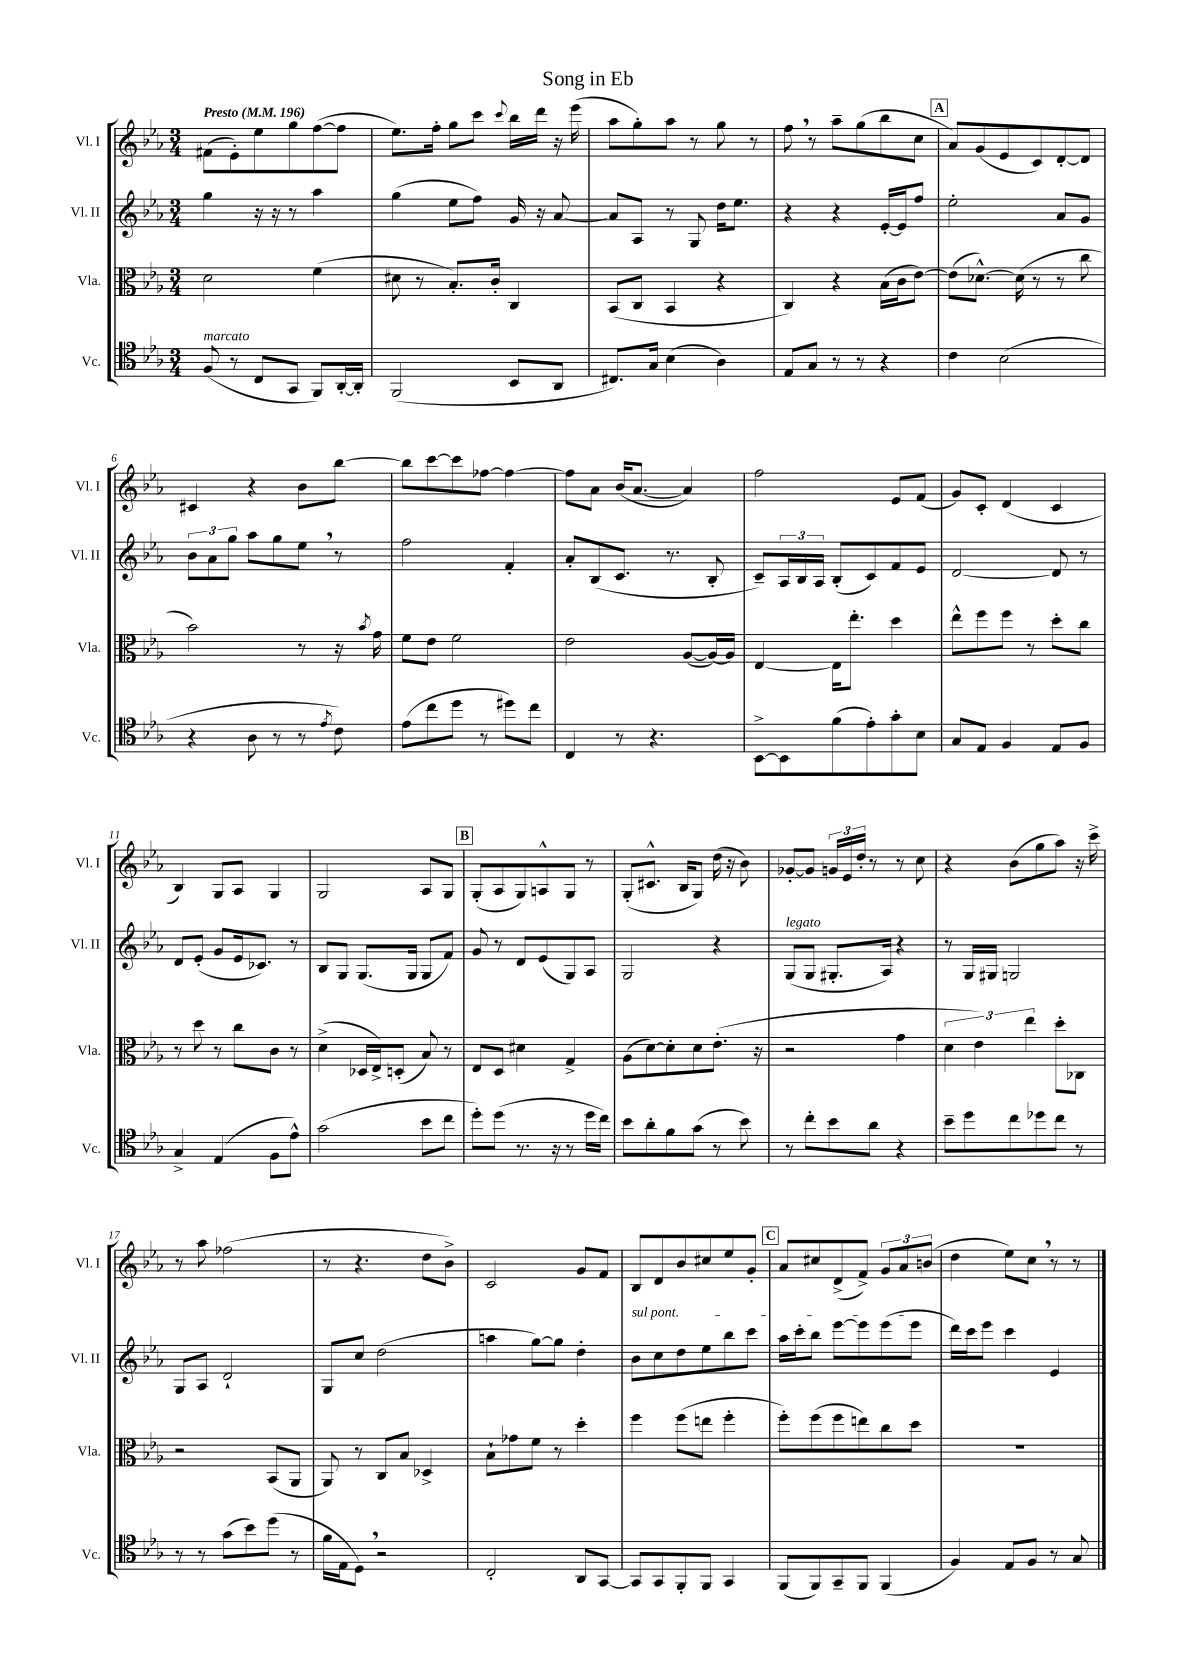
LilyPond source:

\header { title = "Song in Eb" }
<<
\new StaffGroup <<
\new Staff = "s0" \with { instrumentName = "Vl. I" shortInstrumentName = "Vl. I" } {
    \clef treble \key ees \major \numericTimeSignature \time 3/4 \tempo "Presto" 4 = 196
    fis'8( ees'8-.) ees''8 g''8 f''8~( f''8 |
    ees''8.) f''16-. g''8 c'''8 \appoggiatura { c'''8 } bes''16 d'''16 r16 ees'''16( |
    aes''8 g''8-.) aes''8 r8 g''8 r8 |
    f''8 \breathe r8 aes''8-- g''8( bes''8 c''8 |
    \mark \markup { \box "A" } aes'8) g'8( ees'8 c'8) d'8~-. d'8 |
    cis'4 r4 bes'8 bes''8~ |
    bes''8 c'''8~ c'''8 fes''8~ fes''4~ |
    fes''8 aes'8 bes'16( aes'8.~ aes'4) |
    f''2 ees'8 f'8( |
    g'8) c'8-. d'4( c'4 |
    bes4) g8 aes8 g4 |
    g2 aes8 g8 |
    \mark \markup { \box "B" } g8-.( aes8 g8) a8-^ g8 r8 |
    g8-.( cis'8.-^ bes16 g8) d''16( r16 bes'8) |
    ges'8~-. ges'8 \tuplet 3/2 { g'16 ees'16 d''16-. } r8 r8 c''8 |
    r4 bes'8( g''8 aes''8) r16 c'''16-> |
    r8 aes''8 fes''2( |
    r8 r4. d''8 bes'8->) |
    c'2 g'8 f'8 |
    bes8 d'8 bes'8 cis''8 ees''8 g'8-. |
    \mark \markup { \box "C" } aes'8 cis''8 d'8->( f'8->) \tuplet 3/2 { g'8 aes'8 b'8( } |
    d''4 ees''8) c''8 \breathe r8 r8 \bar "|." |
}
\new Staff = "s1" \with { instrumentName = "Vl. II" shortInstrumentName = "Vl. II" } {
    \clef treble \key ees \major \numericTimeSignature \time 3/4
    g''4 r16 r16 r8 aes''4 |
    g''4( ees''8 f''8) g'16 r16 aes'8~ |
    aes'8 aes8 r8 g8 d''16 ees''8. |
    r4 r4 ees'16~-. ees'16 f''8 |
    \mark \markup { \box "A" } ees''2-. aes'8 g'8 |
    \tuplet 3/2 { bes'8 aes'8 g''8 } aes''8 g''8 ees''8 \breathe r8 |
    f''2 f'4-. |
    aes'8-. bes8( c'8. r8. bes8-. |
    c'8--) \tuplet 3/2 { aes16 bes16 aes16 } bes8-.( c'8) f'8 ees'8 |
    d'2~ d'8 r8 |
    d'8 ees'8-.( g'8 ees'16 ces'8.) r8 |
    bes8 g8 g8.( g16 g8 f'8) |
    \mark \markup { \box "B" } g'8 r8 d'8 ees'8( g8) aes8 |
    g2 r4 |
    g8^\markup { \italic "legato" }( g8 gis8.-. aes16) r4 |
    r8 g16 gis16 g2 |
    g8 aes8 d'2-! |
    g8 c''8 d''2( |
    a''4 g''8~) g''8 d''4-. |
    \once \override TextSpanner.bound-details.left.text = \markup { \italic "sul pont." } bes'8\startTextSpan c''8 d''8 ees''8 bes''8 c'''8 |
    \mark \markup { \box "C" } aes''16 c'''16-. bes''8 ees'''8~ ees'''8 ees'''8( ees'''8\stopTextSpan |
    d'''16) c'''16 ees'''8 c'''4 ees'4 \bar "|." |
}
\new Staff = "s2" \with { instrumentName = "Vla." shortInstrumentName = "Vla." } {
    \clef alto \key ees \major \numericTimeSignature \time 3/4
    d'2 f'4( |
    dis'8 r8 bes8.-.) c'16-. c4 |
    bes,8( c8 bes,4 r4 |
    c4) r4 bes16( c'16 ees'8~) |
    \mark \markup { \box "A" } ees'8( des'8.~-^) des'16( r8 r8 c''8 |
    bes'2) r8 r16 \acciaccatura { bes'8 } g'16 |
    f'8 ees'8 f'2 |
    ees'2 aes8~( aes16~) aes16 |
    ees4~ ees16 ees''8.-. d''4 |
    ees''8-^ f''8 f''8 r8 d''8-. c''8 |
    r8 d''8 r8 c''8 c'8 r8 |
    d'4->( des16 ees16->) d8-.( bes8) r8 |
    \mark \markup { \box "B" } ees8 d8 dis'4 g4-> |
    aes8( d'8~) d'8-. d'8 ees'8.-.( r16 |
    r2 g'4 |
    \tuplet 3/2 { d'4 ees'4) ees''4 } d''8-. ces8 |
    r2 bes,8( aes,8 |
    aes,8) r8 c8 bes8 des4-> |
    bes8-! ges'8 f'8 r8 d''4-. |
    f''4 f''8( e''8 f''4-. |
    \mark \markup { \box "C" } f''8-.) f''8( f''8 e''8) c''8 d''8 |
    R2. \bar "|." |
}
\new Staff = "s3" \with { instrumentName = "Vc." shortInstrumentName = "Vc." } {
    \clef tenor \key ees \major \numericTimeSignature \time 3/4
    f8^\markup { \italic "marcato" }( r8 c8 g,8 f,8) aes,16~-. aes,16-. |
    f,2( bes,8 aes,8 |
    cis8.) g16 bes4( aes4) |
    ees8 g8 r8 r8 r4 |
    \mark \markup { \box "A" } c'4 bes2( |
    r4 aes8 r8 r8 \acciaccatura { ees'8 } c'8) |
    ees'8( c''8 d''8 r8 dis''8) c''8 |
    c4 r8 r4. |
    bes,8~-> bes,8 f'8( ees'8-.) g'8-. bes8 |
    g8 ees8 f4 ees8 f8 |
    g4-> ees4( f8 ees'8-^) |
    g'2( bes'8 c''8 |
    \mark \markup { \box "B" } d''8-.) d''8( r8. r16 r8 d''16 c''16) |
    bes'8 aes'8-. f'8 g'8( r8 bes'8) |
    r8 c''8-. bes'8 aes'8 r4 |
    bes'8-- d''8 c''8 des''8 c''8 r8 |
    r8 r8 g'8( bes'8) d''8( r8 |
    f'16 ees16 d8) \breathe r2 |
    c2-. aes,8 g,8~ |
    g,8 g,8 f,8-. f,8 g,4 |
    \mark \markup { \box "C" } f,8( f,8) g,8-- f,8 f,4( |
    f4) ees8 f8 r8 g8 \bar "|." |
}
>>
>>
